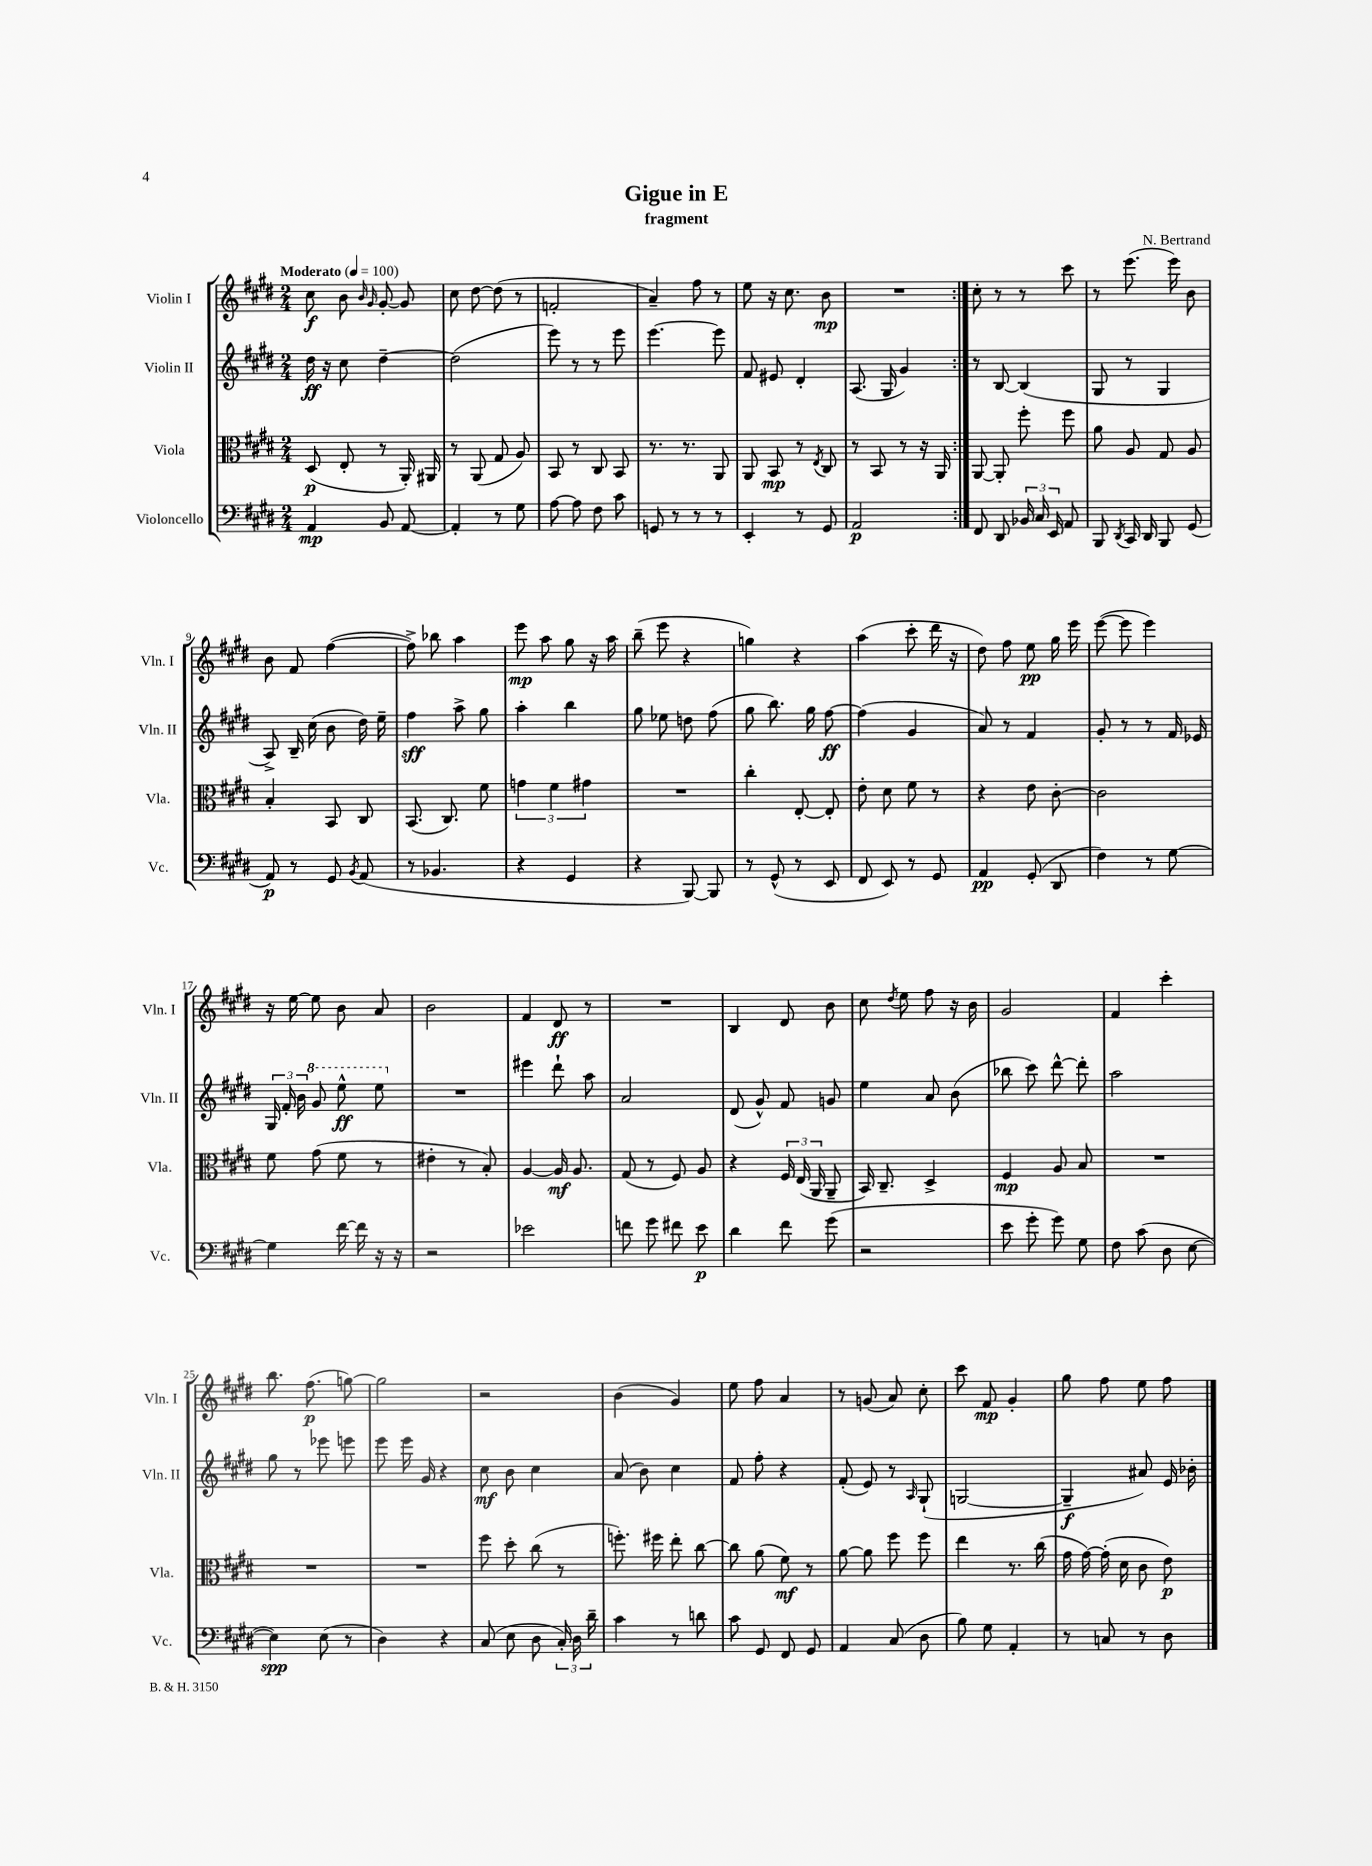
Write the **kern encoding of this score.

**kern	**kern	**kern	**kern
*staff4	*staff3	*staff2	*staff1
*clefF4	*clefC3	*clefG2	*clefG2
*k[f#c#g#d#]	*k[f#c#g#d#]	*k[f#c#g#d#]	*k[f#c#g#d#]
*M2/4	*M2/4	*M2/4	*M2/4
*MM100	*MM100	*MM100	*MM100
4AA	(8D#	16dd#	8cc#
.	.	16r	.
.	8E'	8cc#	8b
.	.	.	16qqb
.	.	.	16qqg#
8BB	8r	[4dd#~	[8g#'
[8AA	16AA')	.	8g#]
.	16AA#	.	.
=	=	=	=
4AA']	8r	(2dd#]	8cc#
.	(8AA	.	[8dd#
8r	8G#	.	(8dd#]
8G#	8A)	.	8r
=	=	=	=
[8A	8BB	8eee)	2f'
8A]	8r	8r	.
8F#	8C#	8r	.
8c#	8BB	8eee	.
=	=	=	=
8GG	8.r	[4.eee	4a~)
8r	.	.	.
.	8.r	.	.
8r	.	.	8ff#
8r	8AA	8eee]	8r
=	=	=	=
4EE'	8AA	8f#	8ee
.	8BB	8e#	16r
.	.	.	8.cc#
8r	8r	4d#'	.
.	8qE	.	.
8GG#	8C#	.	8b
=	=	=	=
2AA	8r	(8.A	2r
.	8BB	.	.
.	.	16G#	.
.	8r	4g#)	.
.	16r	.	.
.	16AA	.	.
=:|!	=:|!	=:|!	=:|!
8FF#	[8AA	8r	8cc#'
8DD#	8AA']	[8B	8r
24BB-	8ff#'	(4B]	8r
24C#	.	.	.
24EE	.	.	.
8AA	8ff#	.	8ccc#
=	=	=	=
8BBB	8a	8G#	8r
8qDD#	.	.	.
16CC#	8A	8r	(8.eee
16DD#	.	.	.
8BBB	8G#	4G#	.
.	.	.	16eee)
(8GG#	8A	.	8b
=	=	=	=
8AA)	4B'	8A^)	8b
8r	.	16B~	8f#
.	.	(16cc#	.
8GG#	8BB	8b	([4ff#
8qBB	.	.	.
(8AA	8C#	16dd#)	.
.	.	16ee~	.
=	=	=	=
8r	(8.BB	4ff#	8ff#^])
4.BB-	.	.	8bb-
.	8.C#)	.	.
.	.	8aa^	4aa
.	8f#	8gg#	.
=	=	=	=
4r	6g	4aa'	8eee
.	.	.	8aa
.	6f#	.	.
4GG#	.	4bb	8gg#
.	6g#	.	.
.	.	.	16r
.	.	.	16aa
=	=	=	=
4r	2r	8gg#	(8bb~
.	.	8ee-	8eee
[8BBB)	.	8dd	4r
8BBB]	.	(8ff#	.
=	=	=	=
8r	4cc#'	8gg#	4gg)
(8GG#^^	.	8.bb)	.
8r	[8E'	.	4r
.	.	16gg#	.
8EE	8E']	[8ff#	.
=	=	=	=
8FF#	8e'	(4ff#]	(4aa
8EE)	8d#	.	.
8r	8f#	4g#	8ccc#'
8GG#	8r	.	16ddd#
.	.	.	16r
=	=	=	=
4AA	4r	8a)	8dd#)
.	.	8r	8ff#
(8GG#'	8e	4f#	8ee
8DD#	[8c#'	.	16gg#
.	.	.	16eee
=	=	=	=
4F#)	2c#]	8g#'	([8eee
.	.	8r	8eee]
8r	.	8r	4eee)
[8G#	.	16f#	.
.	.	16e-	.
=	=	=	=
4G#]	8f#	24G#	16r
.	.	24f#'	.
.	.	.	[16ee
.	.	24b	.
.	(8g#	8gg#	8ee]
[16f#	8f#	8eee^^	8b
16f#]	.	.	.
16r	8r	8eee	8a
16r	.	.	.
=	=	=	=
2r	4e#'	2r	2b
.	8r	.	.
.	8B')	.	.
=	=	=	=
2e-	[4A	4eee#	4f#
.	16A]	8ddd#`	8d#
.	8.A	.	.
.	.	8aa	8r
=	=	=	=
8f	(8G#	2a	2r
8g#	8r	.	.
8f#	8F#)	.	.
8e	8A	.	.
=	=	=	=
4d#	4r	(8d#	4B
.	.	8g#^^)	.
8f#	24F#	8f#	8d#
.	(24E	.	.
.	24AA	.	.
(8g#	8AA~	8g	8b
=	=	=	=
2r	16BB)	4ee	8cc#
.	8.C#~	.	.
.	.	.	8qdd#
.	.	.	8ee
.	4D#^	8a	8ff#
.	.	(8b	16r
.	.	.	16b
=	=	=	=
8e	4F#	8bb-	2g#
8g#'	.	8ccc#)	.
8g#)	8A	[8ddd#^^	.
8G#	8B	8ddd#']	.
=	=	=	=
8F#	2r	2aa	4f#
(8c#	.	.	.
8D#	.	.	4ccc#'
[8E	.	.	.
=	=	=	=
4E])	2r	8gg#	8.bb
.	.	8r	.
.	.	.	(8.ff#
(8E	.	8eee-	.
8r	.	8eee	[8gg)
=	=	=	=
4D#)	2r	8eee	2gg]
.	.	16eee	.
.	.	16g#	.
4r	.	4r	.
=	=	=	=
(8C#	8ff#	8cc#	2r
8E	8dd#'	8b	.
8D#	(8cc#	4cc#	.
24C#')	8r	.	.
24D#	.	.	.
24d#~	.	.	.
=	=	=	=
4c#	8.ff')	(8a	(4b
.	.	8b)	.
.	16ff#	.	.
8r	8ee'	4cc#	4g#)
8d	[8cc#	.	.
=	=	=	=
8c#	8cc#]	8f#	8ee
8GG#	(8a	8ff#'	8ff#
8FF#	8f#)	4r	4a
8GG#	8r	.	.
=	=	=	=
4AA	[8a	(8f#'	8r
.	8a]	8e)	(8g
(8C#	8ff#	8r	8a)
.	.	16qqA	.
8D#	8ff#	(8G#`	8cc#'
=	=	=	=
8B)	4ee	[2G	8ccc#
8G#	.	.	8f#
4AA'	8.r	.	4g#'
.	(16cc#	.	.
=	=	=	=
8r	16g#	4G~]	8gg#
.	[16g#)	.	.
8C	(16g#']	.	8ff#
.	16d#	.	.
8r	8c#	8a#)	8ee
8D#	8e)	16e	8ff#
.	.	16b-'	.
==	==	==	==
*-	*-	*-	*-
